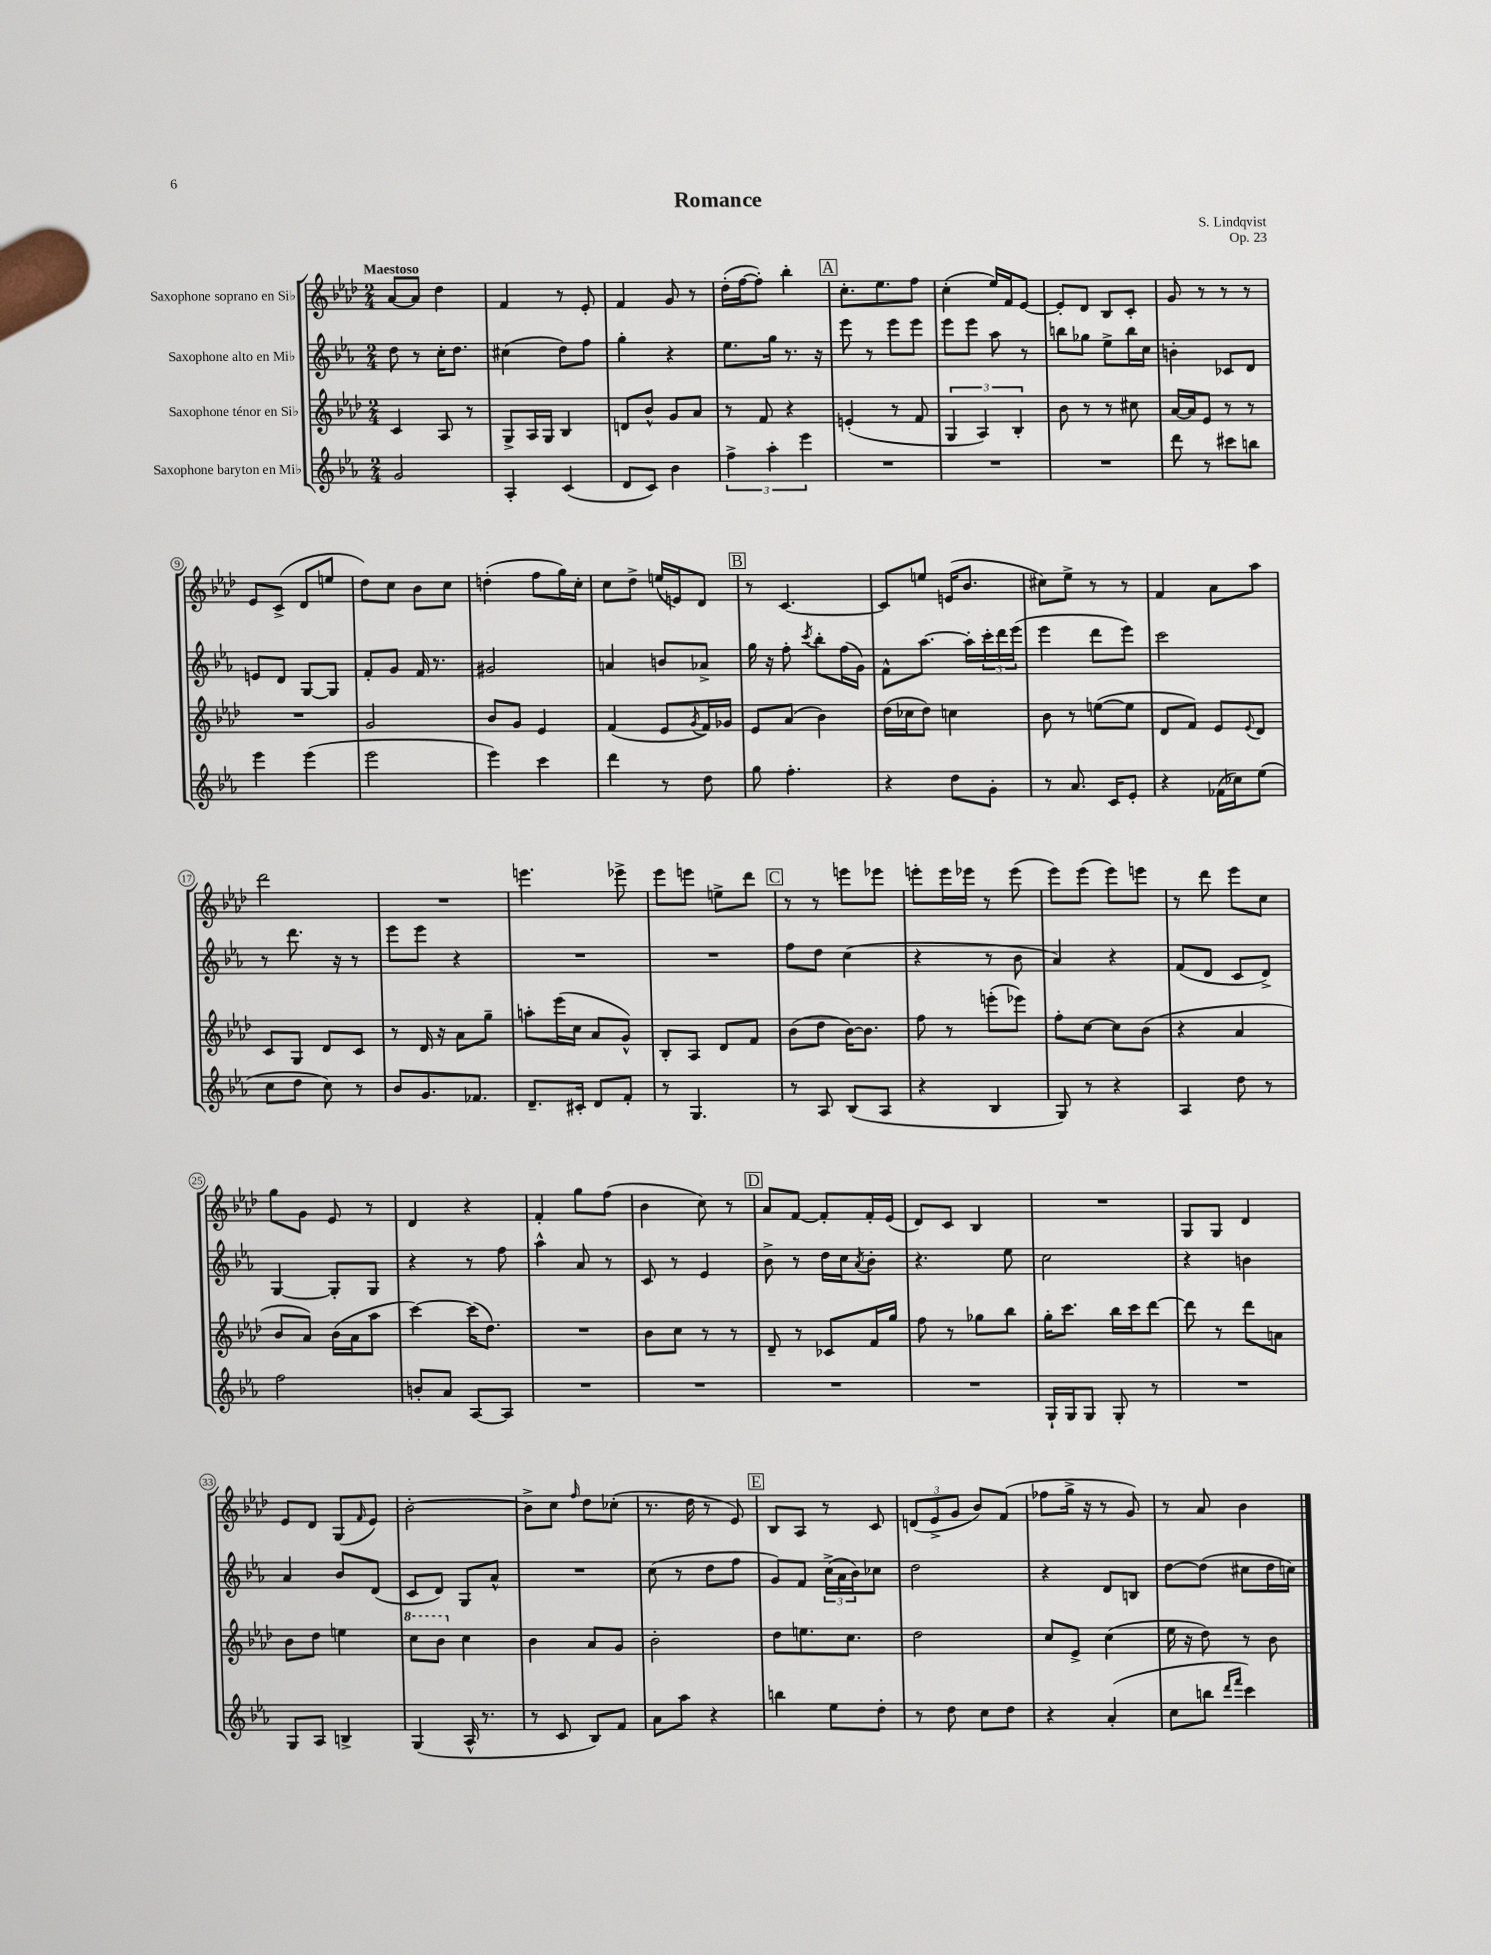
\header { title = "Romance" composer = "S. Lindqvist" opus = "Op. 23" }
<<
\new StaffGroup <<
\new Staff = "s0" \with { instrumentName = "Saxophone soprano en Sib" } {
    \clef treble \key aes \major \numericTimeSignature \time 2/4 \tempo "Maestoso"
    aes'8~ aes'8 des''4 |
    f'4 r8 ees'8-. |
    f'4 g'8 r8 |
    des''16-.( f''16~ f''8-.) bes''4-. |
    \mark \markup { \box "A" } c''8.-. ees''8. f''8 |
    c''4-.( ees''16) f'16 ees'8~ |
    ees'8-. des'8 bes8 c'8-. |
    g'8 r8 r8 r8 |
    ees'8 c'8->( des'8 e''8 |
    des''8) c''8 bes'8 c''8 |
    d''4-.( f''8 g''16) c''16-. |
    c''8 des''8-> e''16( e'16) des'8 |
    \mark \markup { \box "B" } r8 c'4.~ |
    c'8 e''8 e'16( bes'8. |
    cis''8) ees''8-> r8 r8 |
    f'4 aes'8 aes''8 |
    des'''2 |
    R2 |
    e'''4. ees'''8-> |
    ees'''8 e'''8 e''8-> des'''8 |
    \mark \markup { \box "C" } r8 r8 e'''8 ees'''8 |
    e'''8-. e'''16 ees'''16 r8 ees'''8( |
    ees'''8) ees'''8( ees'''8) e'''8 |
    r8 des'''8 ees'''8 c''8 |
    g''8 g'8 ees'8 r8 |
    des'4 r4 |
    f'4-. g''8 f''8( |
    bes'4 c''8) r8 |
    \mark \markup { \box "D" } aes'8 f'8~ f'8-. f'16-. ees'16( |
    des'8) c'8 bes4 |
    R2 |
    g8 g8 des'4 |
    ees'8 des'8 g8( \grace { f'16 } ees'8) |
    bes'2~-. |
    bes'8-> c''8 \grace { f''16 } des''8 ces''8-.( |
    r8. des''16 r8 ees'8) |
    \mark \markup { \box "E" } bes8 aes8 r8 c'8 |
    \tuplet 3/2 { d'8( ees'8-> g'8 } bes'8) f'8( |
    fes''8 g''16-> r16 r8 g'8) |
    r8 aes'8 bes'4 \bar "|." |
}
\new Staff = "s1" \with { instrumentName = "Saxophone alto en Mib" } {
    \clef treble \key ees \major \numericTimeSignature \time 2/4
    d''8 r8 c''16-. d''8. |
    cis''4( d''8) f''8 |
    g''4-. r4 |
    ees''8. g''16 r8. r16 |
    \mark \markup { \box "A" } ees'''8 r8 ees'''8 ees'''8 |
    ees'''8 ees'''8 aes''8 r8 |
    b''8 ges''8 ees''8-> b''16 c''16 |
    b'4-. ces'8 d'8 |
    e'8 d'8 g8~ g8 |
    f'8-. g'8 f'16 r8. |
    gis'2 |
    a'4 b'8 aes'8-> |
    \mark \markup { \box "B" } g''16 r16 f''8-. \acciaccatura { c'''8 } bes''8-. f''16( g'16) |
    f'8-^ aes''8.~ aes''16-. \tuplet 3/2 { c'''16-. d'''16 ees'''16( } |
    ees'''4 d'''8 ees'''8) |
    c'''2 |
    r8 d'''8. r16 r8 |
    ees'''8 ees'''8 r4 |
    R2 |
    R2 |
    \mark \markup { \box "C" } f''8 d''8 c''4( |
    r4 r8 bes'8 |
    aes'4) r4 |
    f'8( d'8 c'8 d'8->) |
    g4~ g8-. g8 |
    r4 r8 f''8 |
    aes''4-^ aes'8 r8 |
    c'8 r8 ees'4 |
    \mark \markup { \box "D" } bes'8-> r8 d''16 c''16 \acciaccatura { aes'8 } bes'8-. |
    r4. ees''8 |
    c''2 |
    r4 b'4 |
    aes'4 bes'8 d'8( |
    c'8 d'8) g8 aes'8-^ |
    R2 |
    c''8( r8 d''8 f''8 |
    \mark \markup { \box "E" } g'8) f'8 \tuplet 3/2 { c''16->( aes'16 bes'16) } ces''8 |
    d''2 |
    r4 d'8 b8 |
    d''8~ d''8( cis''8 d''16 c''16) \bar "|." |
}
\new Staff = "s2" \with { instrumentName = "Saxophone ténor en Sib" } {
    \clef treble \key aes \major \numericTimeSignature \time 2/4
    c'4 aes8 r8 |
    g8-> aes16 g16 bes4 |
    d'8 bes'8-^ g'8 aes'8 |
    r8 f'8 r4 |
    \mark \markup { \box "A" } e'4-.( r8 f'8 |
    \tuplet 3/2 { g4 aes4) bes4-. } |
    bes'8 r8 r8 cis''8 |
    aes'16~ aes'16 ees'8 r8 r8 |
    R2 |
    g'2 |
    bes'8 g'8 ees'4 |
    f'4( ees'8 \acciaccatura { g'8 } f'16) ges'16 |
    \mark \markup { \box "B" } ees'8 aes'8( bes'4) |
    des''16( ces''16 des''8) c''4 |
    bes'8 r8 e''8~( e''8 |
    des'8 f'8) ees'8 \appoggiatura { ees'8 } des'8 |
    c'8 g8 des'8 c'8 |
    r8 des'16 r16 aes'8 g''8-- |
    a''8-. ees'''16( c''16 aes'8 g'8-^) |
    bes8-. aes8 des'8 f'8 |
    \mark \markup { \box "C" } bes'8( des''8 bes'16~) bes'8. |
    f''8 r8 e'''8-.( ees'''8) |
    f''8-. c''8~ c''8 bes'8( |
    r4 aes'4 |
    bes'8 aes'8) bes'16( aes'16 aes''8 |
    c'''4~) c'''16( des''8.) |
    R2 |
    bes'8 c''8 r8 r8 |
    \mark \markup { \box "D" } des'8-- r8 ces'8 f'16 g''16 |
    f''8 r8 ges''8 bes''8 |
    g''16-. c'''8. bes''16 c'''16 des'''8~ |
    des'''8 r8 des'''8 a'8 |
    bes'8 des''8 e''4 |
    \ottava #1 c'''8 bes''8 \ottava #0 c''4 |
    bes'4 aes'8 g'8 |
    bes'2-. |
    \mark \markup { \box "E" } des''8 e''8. c''8. |
    des''2 |
    c''8 ees'8-> c''4( |
    ees''16 r16 des''8) r8 bes'8 \bar "|." |
}
\new Staff = "s3" \with { instrumentName = "Saxophone baryton en Mib" } {
    \clef treble \key ees \major \numericTimeSignature \time 2/4
    g'2 |
    aes4-. c'4( |
    d'8 c'8) bes'4 |
    \tuplet 3/2 { f''4-> aes''4-. ees'''4 } |
    \mark \markup { \box "A" } R2 |
    R2 |
    R2 |
    d'''8 r8 cis'''8 b''8 |
    ees'''4 ees'''4( |
    ees'''2 |
    ees'''4) c'''4 |
    d'''4 r8 d''8 |
    \mark \markup { \box "B" } g''8 f''4.-. |
    r4 d''8 g'8-. |
    r8 aes'8. c'16 ees'8-. |
    r4 fes'16( ces''16) ees''8( |
    c''8 d''8 c''8) r8 |
    bes'8 g'8. fes'8. |
    d'8.-- cis'16-. d'8 f'8-. |
    r8 g4. |
    \mark \markup { \box "C" } r8 aes8 bes8( aes8 |
    r4 bes4 |
    g8) r8 r4 |
    aes4 d''8 r8 |
    f''2 |
    b'8-. aes'8 aes8~ aes8 |
    R2 |
    R2 |
    \mark \markup { \box "D" } R2 |
    R2 |
    g16-! g16 g8 g8-. r8 |
    R2 |
    g8 aes8 b4-> |
    g4( aes16-^ r8. |
    r8 c'8 bes8) f'8 |
    aes'8 aes''8 r4 |
    \mark \markup { \box "E" } b''4 ees''8 d''8-. |
    r8 d''8 c''8 d''8 |
    r4 aes'4-.( |
    c''8 b''8 \grace { d'''16 f'''16 } c'''4) \bar "|." |
}
>>
>>
\layout { \context { \Score \override BarNumber.stencil = #(make-stencil-circler 0.1 0.3 ly:text-interface::print) } }
